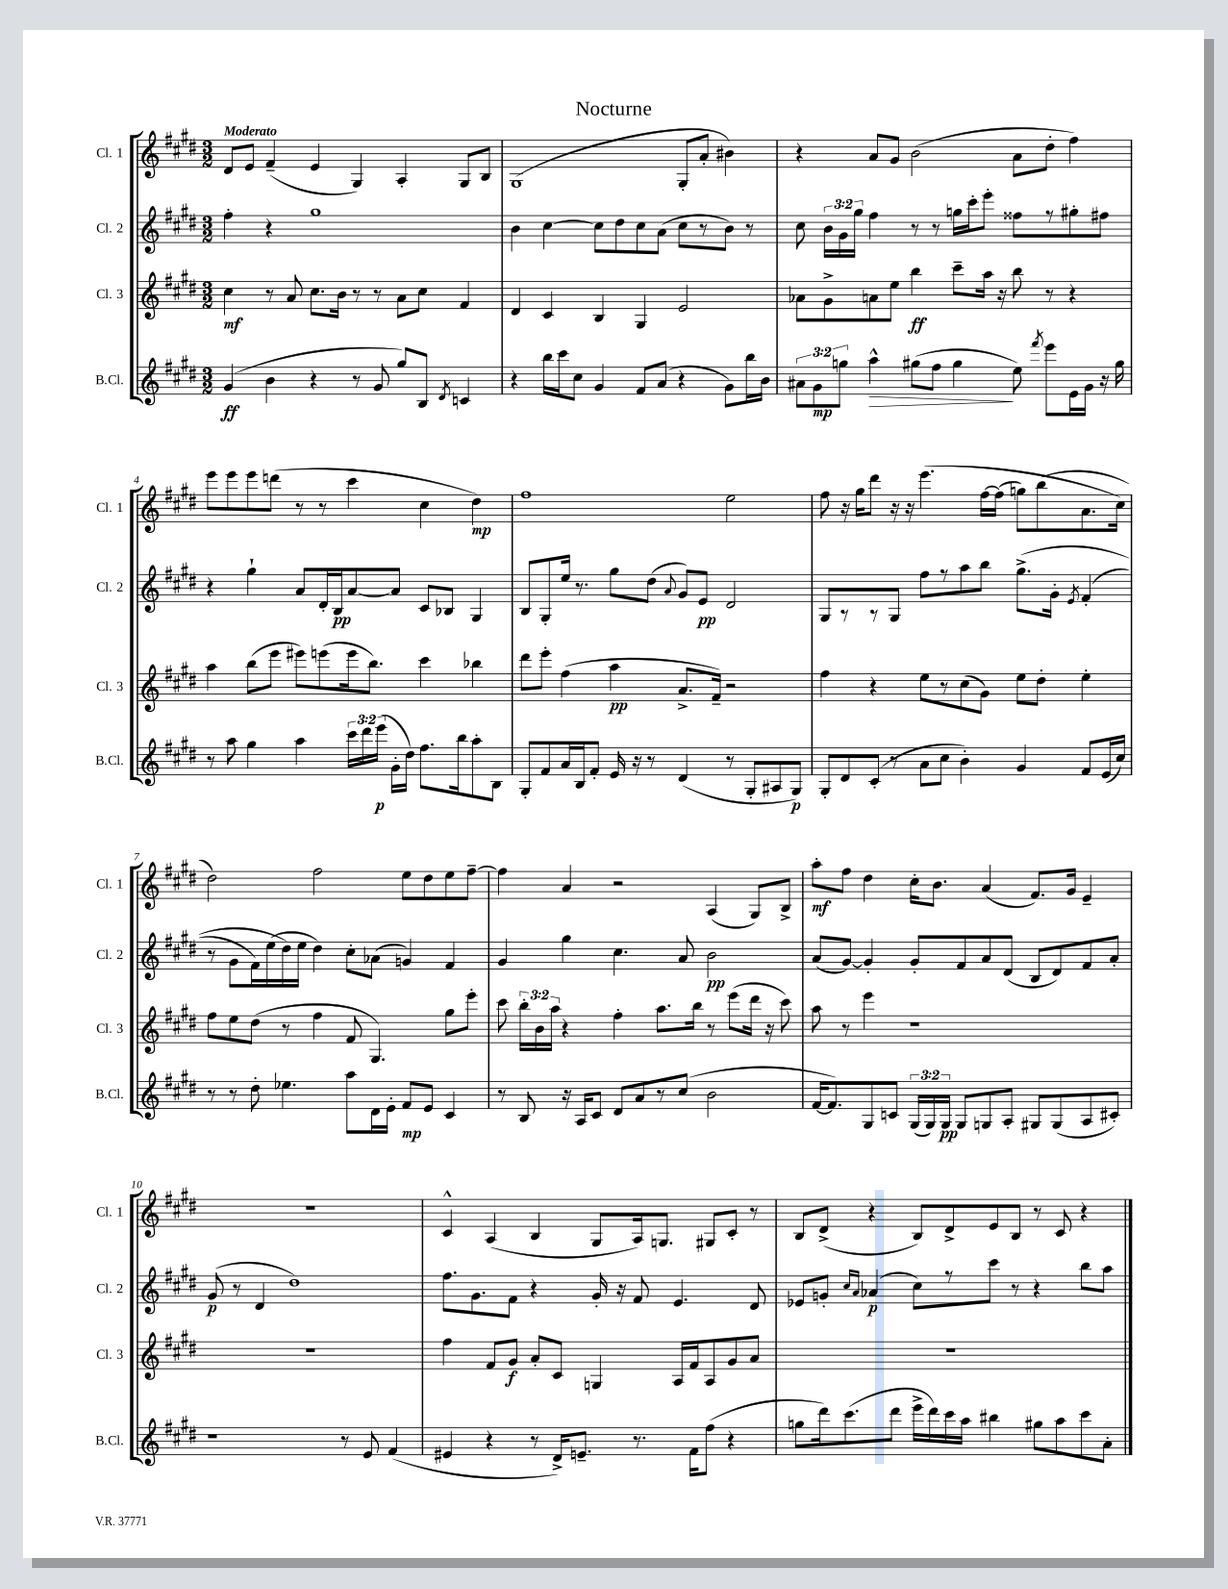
\header { title = "Nocturne" }
<<
\new StaffGroup <<
\new Staff = "s0" \with { instrumentName = "Cl. 1" shortInstrumentName = "Cl. 1" } {
    \clef treble \key e \major \numericTimeSignature \time 3/2 \tempo "Moderato"
    \autoBeamOff dis'8[ e'8] fis'4--( e'4 gis4) a4-. gis8[ b8] |
    gis1( gis8[-. a'8]-. bis'4) |
    r4 a'8[ gis'8] b'2( a'8[ dis''8]-. fis''4) |
    e'''8[ e'''8 e'''8 d'''8]( r8 r8 cis'''4 cis''4 dis''4\mp) |
    fis''1 e''2 |
    fis''8 r16 gis''16[ dis'''8] r16 r16 e'''4.\( fis''16[~ fis''16]( g''8[) b''8( a'8. cis''16]\) |
    dis''2) fis''2 e''8[ dis''8 e''8 fis''8]~-- |
    fis''4 a'4 r2 a4( gis8[) b8]-> |
    a''8[-.\mf fis''8] dis''4 cis''16[-. b'8.] a'4( fis'8.[) gis'16] e'4-- |
    R1. |
    cis'4-^ a4( b4 gis8[ a16) g8.] gis8[ cis'8]-. r8 |
    b8[ dis'8]->( r4 b8[) dis'8-> e'8 b8] r8 cis'8 r4 \bar "|." |
}
\new Staff = "s1" \with { instrumentName = "Cl. 2" shortInstrumentName = "Cl. 2" } {
    \clef treble \key e \major \numericTimeSignature \time 3/2 \override Staff.TupletNumber.text = #tuplet-number::calc-fraction-text
    \autoBeamOff fis''4-. r4 gis''1 |
    b'4 cis''4~ cis''8[ dis''8 cis''8 a'8]( cis''8[ r8 b'8]) r8 |
    cis''8 \tuplet 3/2 { b'16[ gis'16 gis''16] } fis''4 r8 r8 g''16[ cis'''16-. e'''8]-. fisis''8[ r8 gis''8-. fis''8] |
    r4 gis''4-! a'8[ dis'16-. b16\pp a'8~ a'8] cis'8[ bes8] gis4 |
    b8[ gis8-. e''16] r8. gis''8[ dis''8]( \appoggiatura { a'8 } gis'8[) e'8]\pp dis'2 |
    gis8[ r8 r8 gis8] fis''8[ r8 a''8 b''8] gis''8.[->\( gis'16]-. \acciaccatura { e'8 } fis'4-.( |
    r8 gis'8[ fis'16) e''16( dis''16\) e''16] dis''4) cis''8[-. aes'8]( g'4) fis'4 |
    gis'4 gis''4 cis''4. a'8 b'2\pp |
    a'8[( gis'8]~) gis'4-. gis'8[-. fis'8 a'8 dis'8]( b8[ dis'8) fis'8 a'8]-. |
    gis'8\p( r8 dis'4 dis''1) |
    fis''8.[ gis'8. fis'8] r4 gis'16-. r16 fis'8 e'4. dis'8 |
    ees'8[ g'8]-. \grace { cis''16[ a'16] } aes'4\p( cis''8[) r8 cis'''8] r8 r4 b''8[ a''8] \bar "|." |
}
\new Staff = "s2" \with { instrumentName = "Cl. 3" shortInstrumentName = "Cl. 3" } {
    \clef treble \key e \major \numericTimeSignature \time 3/2 \override Staff.TupletNumber.text = #tuplet-number::calc-fraction-text
    \autoBeamOff cis''4\mf r8 a'8 cis''8.[ b'16] r8 r8 a'8[ cis''8] fis'4 |
    dis'4 cis'4 b4 gis4 e'2 |
    aes'8[ gis'8-> a'8 e''8] b''4\ff cis'''8[-- a''16] r16 b''8 r8 r4 |
    a''4 b''8[( e'''8] eis'''8[) e'''8( e'''16 b''8.]) cis'''4 bes''4 |
    dis'''8[ e'''8]-. fis''4( a''4\pp a'8.[-> fis'16]--) r2 |
    fis''4 r4 e''8[ r8 cis''8( gis'8]) e''8[ dis''8]-. e''4-. |
    fis''8[ e''8 dis''8]( r8 fis''4 fis'8 gis4.) gis''8[ e'''8]-. |
    cis'''8 \tuplet 3/2 { b''16[-. b'16 a''16] } r4 fis''4-. a''8.[ b''16] r8 e'''8[( dis'''16] r16 cis'''8) |
    a''8 r8 e'''4 r1 |
    R1. |
    fis''4 fis'8[ gis'8]\f a'8[-. cis'8] g4 a16[ fis'16 a8 gis'8 a'8] |
    R1. \bar "|." |
}
\new Staff = "s3" \with { instrumentName = "B.Cl." shortInstrumentName = "B.Cl." } {
    \clef treble \key e \major \numericTimeSignature \time 3/2 \override Staff.TupletNumber.text = #tuplet-number::calc-fraction-text
    \autoBeamOff gis'4\ff( b'4 r4 r8 gis'8 gis''8[) b8] \acciaccatura { dis'8 } c'4 |
    r4 b''16[ cis'''16 cis''8] gis'4 fis'8[ a'8]( r4 gis'8[) b''16 b'16] |
    \tuplet 3/2 { ais'8[ gis'8\mp g''8] } a''4-^\> gis''8[( fis''8] gis''4\! e''8) \acciaccatura { fis'''8 } e'''8[ e'16 gis'16] r16 gis''16 |
    r8 a''8 gis''4 a''4 \tuplet 3/2 { cis'''16[ dis'''16 e'''16]\p( } gis'16[-. dis''16]) fis''8.[ b''16 a''8-. b8] |
    gis8[-. fis'8 a'16 b16 fis'8]-. e'16 r16 r8 dis'4( r8 gis8[-. ais8 gis8]\p) |
    gis8[-. dis'8 cis'8]-.( r8 a'8[ cis''8] b'4-.) gis'4 fis'8[ e'16( cis''16]) |
    r8 r8 dis''8-. ees''4. a''8[ dis'16 e'16]-. fis'8[\mp e'8] cis'4 |
    r8 b8 r16 a16[ cis'8] dis'8[ a'8 r8 cis''8]( b'2 |
    fis'16[~ fis'8.) gis8 c'8] \tuplet 3/2 { gis16[( gis16) gis16]\pp } gis8[ g8 a8]-. gis8[ gis8( a8 cis'8]-.) |
    r1 r8 e'8 fis'4( |
    eis'4 r4 r8 dis'16[->) e'8.]-- r8. fis'16[ fis''8]( r4 |
    g''8[ dis'''16) cis'''8.( dis'''8] e'''16[-> dis'''16) cis'''16 a''16] bis''4 gis''8[ a''8 cis'''8 a'8]-. \bar "|." |
}
>>
>>
